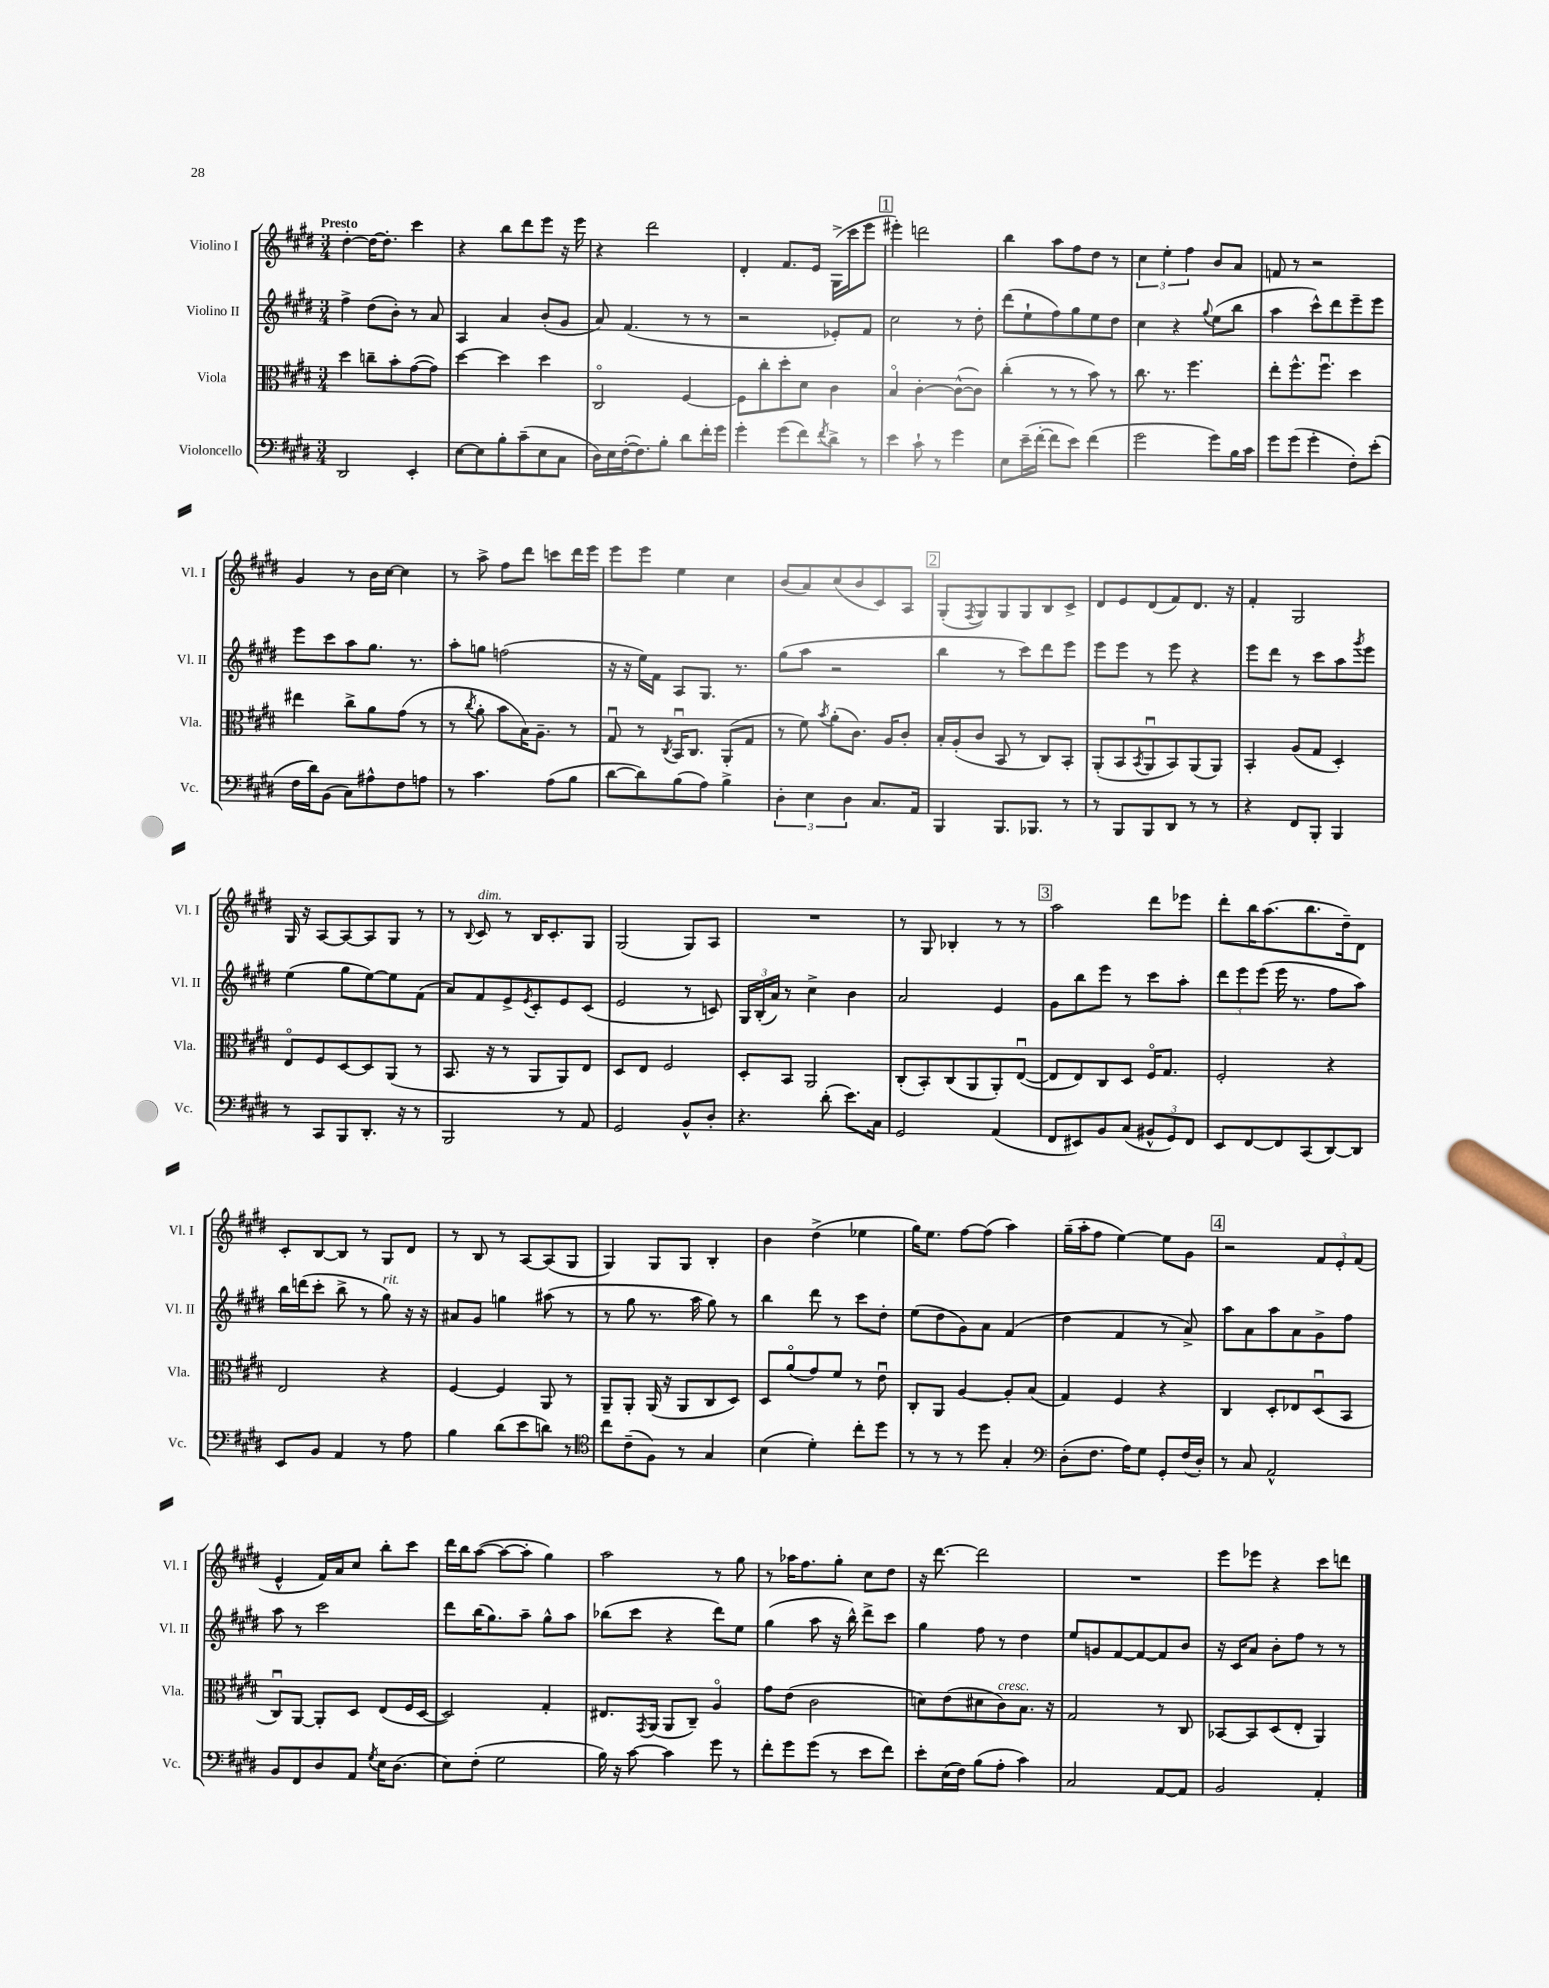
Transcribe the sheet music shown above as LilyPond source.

<<
\new StaffGroup <<
\new Staff = "s0" \with { instrumentName = "Violino I" shortInstrumentName = "Vl. I" } {
    \clef treble \key e \major \numericTimeSignature \time 3/4 \tempo "Presto"
    dis''4~-. dis''16~ dis''8.-. cis'''4 |
    r4 b''8 dis'''8 e'''8 r16 e'''16 |
    r4 dis'''2 |
    dis'4-. fis'8. e'16 gis16->( cis'''16 e'''8 |
    \mark \markup { \box "1" } eis'''4-.) d'''2 |
    b''4 a''8 fis''8 dis''8 r8 |
    \tuplet 3/2 { cis''4 e''4-. fis''4 } b'8 a'8 |
    f'8 r8 r2 |
    gis'4 r8 b'16 cis''16~ cis''4 |
    r8 a''8-> fis''8 dis'''8 c'''8 dis'''16 e'''16 |
    e'''8 e'''8 e''4 cis''4 |
    b'8( a'8) cis''8( b'8 cis'8) a8 |
    \mark \markup { \box "2" } gis8-.( \acciaccatura { fis8 } gis8) gis8 gis8 b8 cis'8-> |
    dis'8 e'8 dis'8( fis'8) dis'8. r16 |
    fis'4-. gis2 |
    gis16 r16 a8~ a8~ a8 gis8 r8 |
    r8 \appoggiatura { b8 } cis'8^\markup { \italic "dim." } r8 b16 cis'8.-. gis8 |
    gis2( gis8) a8 |
    R2. |
    r8 gis8 bes4-. r8 r8 |
    \mark \markup { \box "3" } a''2 dis'''8 ees'''8 |
    dis'''8-. b''16 a''8.( b''8. dis''16--) dis'8 |
    cis'8-. b8~ b8 r8 gis8 dis'8 |
    r8 b8 r8 a8~ a8( gis8 |
    gis4) gis8 gis8 b4-. |
    b'4 dis''4->( ees''4 |
    gis''16) e''8. fis''8~ fis''8( a''4) |
    gis''16--( a''16-. fis''8 e''4~) e''8 gis'8 |
    \mark \markup { \box "4" } r2 \tuplet 3/2 { fis'8 e'8-. fis'8( } |
    e'4-^ fis'16) a'16 cis''8 b''8-. cis'''8 |
    dis'''16 b''16 a''8~( a''8~ a''8-. gis''4) |
    a''2 r8 gis''8 |
    r8 aes''16 fis''8. gis''8-. cis''8 dis''8 |
    r16 dis'''8.~ dis'''2 |
    R2. |
    e'''8 ees'''8 r4 cis'''8 d'''8 \bar "|." |
}
\new Staff = "s1" \with { instrumentName = "Violino II" shortInstrumentName = "Vl. II" } {
    \clef treble \key e \major \numericTimeSignature \time 3/4
    fis''4-> dis''8( b'8-.) r8 a'8 |
    a4 a'4 b'8-.( gis'8 |
    a'8) fis'4.( r8 r8 |
    r2 ees'8-.) fis'8 |
    \mark \markup { \box "1" } cis''2 r8 dis''8-. |
    dis'''8( e''8-! fis''8) gis''8 e''8 dis''8 |
    cis''4 r4 \appoggiatura { gis''8 } e''8( b''8 |
    a''4 cis'''8-^) dis'''8 e'''8-- e'''8 |
    e'''8 cis'''8 a''8 gis''8. r8. |
    a''8-. g''8 f''2( |
    r16 r16 e''16) fis'16 a8 gis8. r8. |
    gis''8( a''8 r2 |
    \mark \markup { \box "2" } b''4 r8 cis'''8) dis'''8 e'''8 |
    e'''8 e'''8 r8 e'''8 r4 |
    e'''8 dis'''8 r8 cis'''8 a''8 \acciaccatura { gis'''8 } e'''8 |
    e''4( gis''8 e''8~) e''8 fis'8( |
    a'8) fis'8 e'8-> \acciaccatura { e'8 } cis'8-. e'8 cis'8( |
    e'2 r8 c'8) |
    \tuplet 3/2 { gis16 b16-.( a'16) } r8 cis''4-> b'4 |
    a'2 e'4 |
    \mark \markup { \box "3" } gis'8 b''8 e'''8 r8 cis'''8 a''8-. |
    \tuplet 3/2 { dis'''8 e'''8 e'''8( } e'''16 r8. fis''8 a''8) |
    b''16 d'''16( cis'''8-. b''8-> r8 gis''8^\markup { \italic "rit." }) r16 r16 |
    ais'8 gis'8 g''4 ais''8( r8 |
    r8 gis''8 r8. a''16 gis''8) r8 |
    b''4 dis'''8 r8 cis'''8 dis''8-. |
    e''8( dis''8 gis'8) a'8 fis'4( |
    dis''4 fis'4 r8 a'8->) |
    \mark \markup { \box "4" } a''8 a'8 a''8 a'8 gis'8-> fis''8 |
    a''8 r8 cis'''2 |
    dis'''8 b''16( gis''8.) a''8-- gis''8-^ a''8 |
    bes''8( cis'''8 r4 dis'''8) e''8 |
    gis''4( a''8 r16 b''16-^) dis'''8-> cis'''8 |
    gis''4 fis''8 r8 dis''4 |
    e''8 g'8 fis'8~ fis'8~ fis'8 b'8 |
    r16 cis'16 a'8 b'8-. fis''8 r8 r8 \bar "|." |
}
\new Staff = "s2" \with { instrumentName = "Viola" shortInstrumentName = "Vla." } {
    \clef alto \key e \major \numericTimeSignature \time 3/4
    dis''4 c''8-- b'8-. gis'8~( gis'8) |
    dis''4~ dis''4 dis''4 |
    cis2\flageolet fis4~ |
    fis8 cis''8-. dis''8-. dis'8 cis'4 |
    \mark \markup { \box "1" } b4\flageolet cis'4~-. cis'8~-^( cis'8) |
    cis''4-.( r8 r8 b'8) r8 |
    cis''8. r8. fis''4. |
    e''8-. fis''8.-^ fis''8.\downbow dis''4 |
    eis''4 cis''8-> a'8 gis'8( r8 |
    r8 \acciaccatura { cis''8 } a'8-. b'8 b16) a8.-- r8 |
    gis8\downbow r8 \acciaccatura { cis8 } b,16\downbow cis8. a,8-.( gis8 |
    r8 fis'8) \acciaccatura { b'8 } a'8-.( cis'8.) a16 cis'8-. |
    \mark \markup { \box "2" } b16-. a16-.( cis'8 b,8 r8 cis8) b,8-. |
    a,8-.( b,8 \acciaccatura { b,8 } a,8\downbow b,8) a,8( a,8) |
    b,4-. a8( gis8 dis4-.) |
    e8\flageolet fis8 dis8~ dis8 a,8( r8 |
    b,8. r16 r8 a,8 a,8) e8 |
    dis8 e8 fis2 |
    dis8-. b,8 a,2 |
    cis8-.( b,8-.) cis8( a,8 a,8-.) e8~\downbow( |
    \mark \markup { \box "3" } e8 e8) cis8 dis8 fis16\flageolet gis8. |
    fis2-. r4 |
    e2 r4 |
    fis4~ fis4 a,8 r8 |
    a,8-- a,8-. a,16( r16 a,8 cis8 dis8) |
    dis8 a'8\flageolet( gis'8) fis'8 r8 e'8\downbow |
    cis8-. a,8 a4~ a8-. b8( |
    gis4) fis4 r4 |
    \mark \markup { \box "4" } cis4 dis8-. ees8 dis8\downbow( b,8 |
    cis8\downbow) a,8~ a,8-. dis8 e8( fis16 dis16~ |
    dis2) gis4-. |
    eis8. \acciaccatura { gis,8 } a,16( a,8 cis8--) a4\flageolet |
    gis'8 e'8( cis'2 |
    d'8) e'8( dis'8 cis'8^\markup { \italic "cresc." }) b8. r16 |
    gis2 r8 cis8 |
    bes,8~ bes,8 dis8( e8-. a,4) \bar "|." |
}
\new Staff = "s3" \with { instrumentName = "Violoncello" shortInstrumentName = "Vc." } {
    \clef bass \key e \major \numericTimeSignature \time 3/4
    dis,2 e,4-. |
    e8~ e8 b8-. cis'8--( e8 cis8 |
    dis16) e16 fis16~-.( fis8.) b8-. dis'8 fis'16-. gis'16 |
    gis'4-. gis'8( fis'8) \acciaccatura { fis'8 } dis'8-> r8 |
    \mark \markup { \box "1" } e'4 cis'8-! r8 gis'4 |
    e8 e'16--( fis'16~-. fis'8 e'8) fis'4( |
    gis'2 gis'8) b16 cis'16 |
    gis'8 gis'8( gis'4-. fis8-.) e'8-.( |
    fis16 dis'16) b,8( cis8) ais8-^ fis8 a8 |
    r8 cis'4. a8( b8 |
    dis'8~ dis'8) b8( a8) b4-> |
    \tuplet 3/2 { dis4-. e4 dis4 } cis8. a,16 |
    \mark \markup { \box "2" } b,,4 b,,8. bes,,8. r8 |
    r8 b,,8 b,,8 dis,8 r8 r8 |
    r4 fis,8 b,,8-. b,,4 |
    r8 cis,8 b,,8 dis,8.-. r16 r8 |
    b,,2 r8 a,8 |
    gis,2 b,8-^ dis8-. |
    r4. dis'8-.( e'8.) cis16 |
    gis,2 a,4( |
    \mark \markup { \box "3" } fis,8 eis,8) b,8 cis8( \tuplet 3/2 { bis,8-^ gis,8) fis,8 } |
    e,8 fis,8~ fis,8 cis,8( dis,8~) dis,8 |
    e,8 b,8 a,4 r8 a8 |
    b4 dis'8( e'8 d'8) r8 |
    \clef tenor cis''8 cis'8--( fis8) r8 gis4 |
    b4( dis'4-.) cis''8-. dis''8 |
    r8 r8 r8 dis''8 gis4-. |
    \clef bass dis8-.( fis8. a16) gis8 gis,8-. fis16( dis16-.) |
    \mark \markup { \box "4" } r8 cis8 a,2-^ |
    b,8 fis,8 dis8 a,8 \acciaccatura { gis8 } e16 dis8.( |
    e8) fis8-.( gis2 |
    b16) r16 cis'8~ cis'4 gis'8 r8 |
    fis'8-. gis'8 gis'8( r8 e'8 fis'8) |
    e'8-. e16( fis16) b8( a8-. cis'4) |
    cis2 a,8~ a,8 |
    b,2 a,4-. \bar "|." |
}
>>
>>
\layout { \context { \Score \remove "Bar_number_engraver" } }
